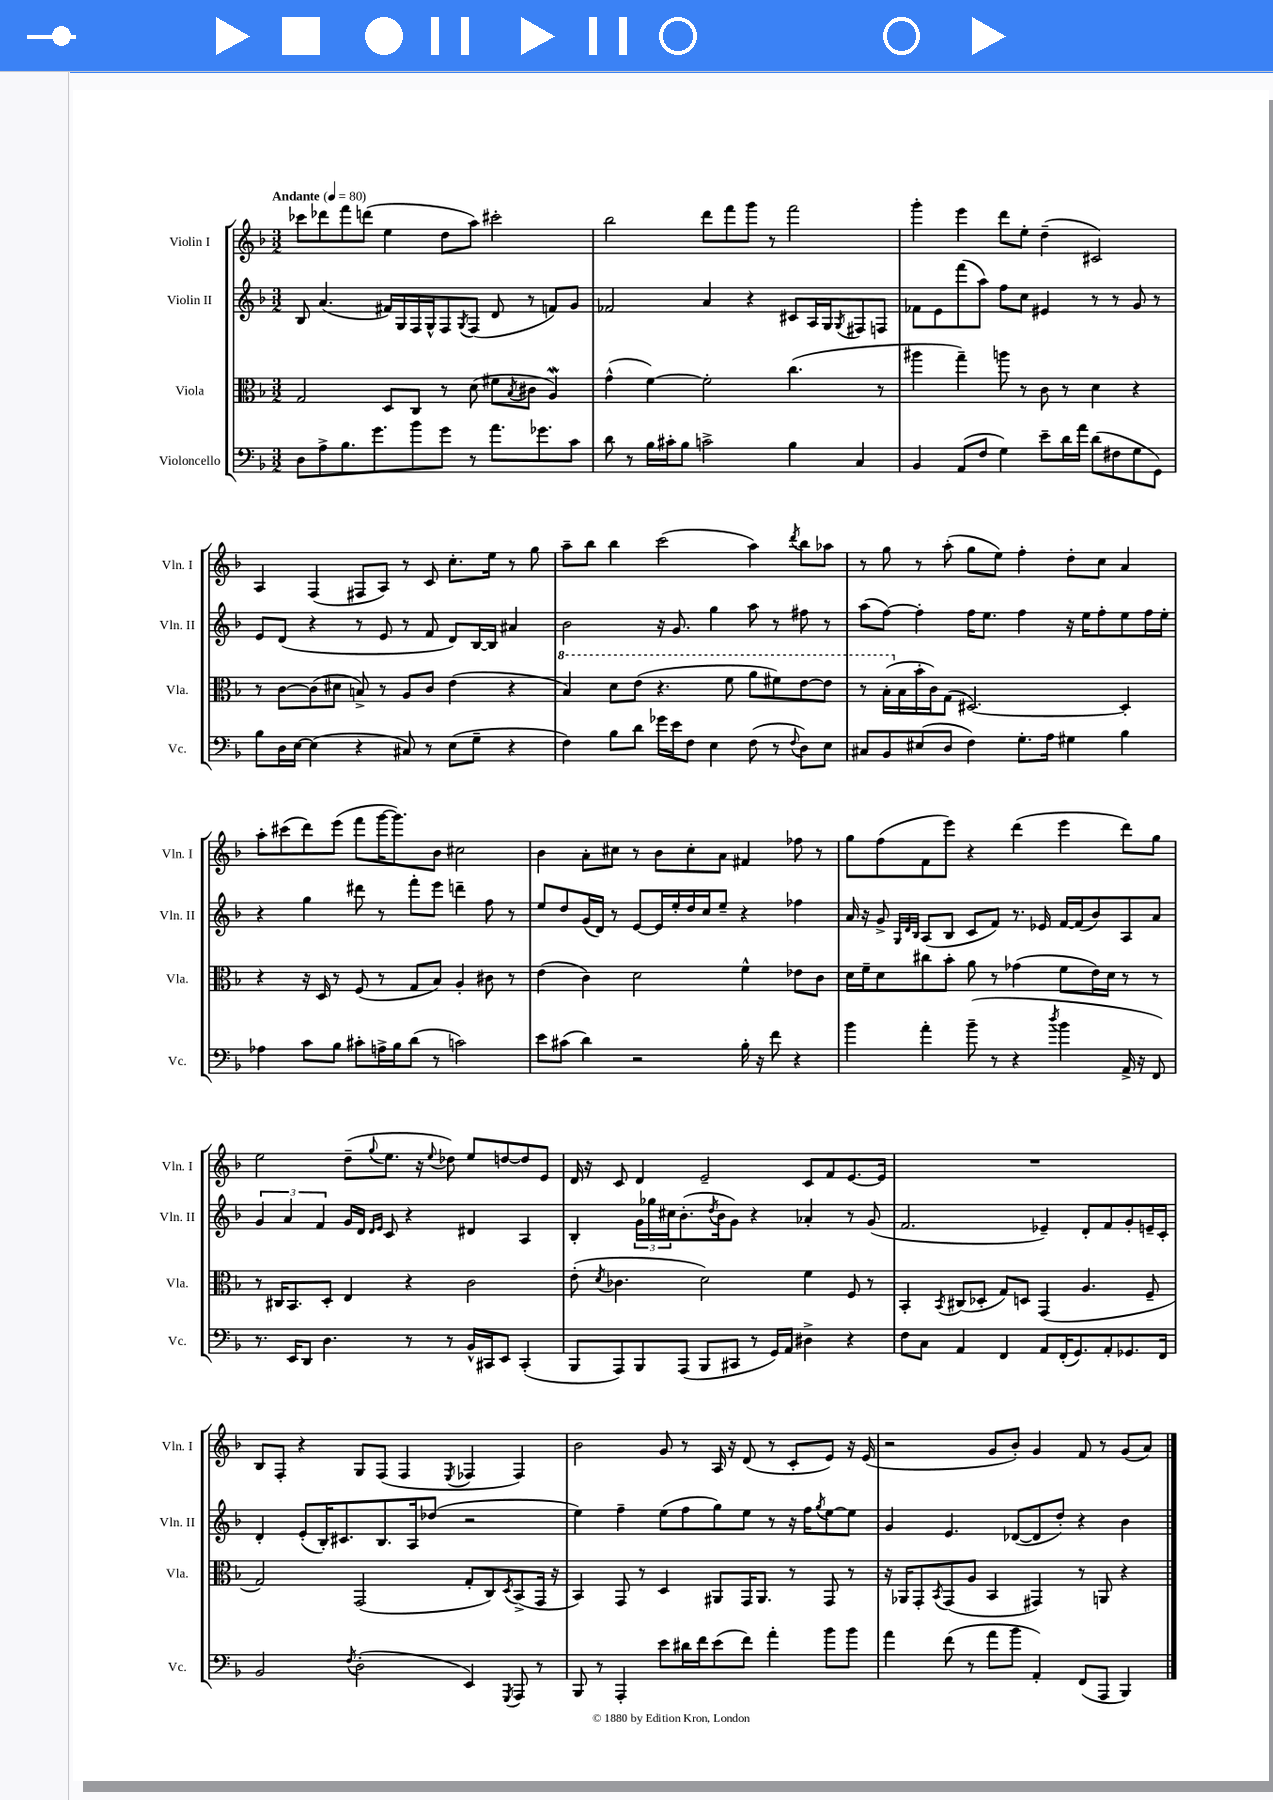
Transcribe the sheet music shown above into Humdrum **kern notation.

**kern	**kern	**kern	**kern
*part4	*part3	*part2	*part1
*staff4	*staff3	*staff2	*staff1
*I"Violoncello	*I"Viola	*I"Violin II	*I"Violin I
*I'Vc.	*I'Vla.	*I'Vln. II	*I'Vln. I
*clefF4	*clefC3	*clefG2	*clefG2
*k[b-]	*k[b-]	*k[b-]	*k[b-]
*M3/2	*M3/2	*M3/2	*M3/2
*MM80	*MM80	*MM80	*MM80
=1	=1	=1	=1
!	!	!	!LO:TX:a:B:t=Andante
8D\L	2G/	8B-/	8ccc-X\L
8A^\	.	(4.a/	8ddd-X\
8.B-\	.	.	8fff\
.	.	.	(8dddn\J
8.g\	.	.	.
.	8D/L	16f#X/LL)	4ee\
.	.	16G/	.
8b-\	8C/J	16F/	.
.	.	16G^^/J	.
8g\J	8r	8F/	8dd\L
.	.	8qG/	.
8r	(8d\	(8F/J	8aa\J)
8.a\L	8f#X\L	8d/	2ccc#X'\
.	8qB-/	.	.
.	8c#X\J	8r	.
8.g-X\	.	.	.
.	4AW/)	8fn/L)	.
8c\J	.	8g/J	.
=2	=2	=2	=2
8d\	(4g^^\	2f-X/	2bb-\
8r	.	.	.
16B-\LL	[4f\)	.	.
16c#X'\J	.	.	.
8B-\J	.	.	.
2cn^\	2f'\]	4a/	8ddd\L
.	.	.	8fff\
.	.	4r	8ggg\J
.	.	.	8r
4B-\	(4.cc\	8c#X/L	2fff\
.	.	16A/L	.
.	.	16G/J	.
.	.	8qG/	.
4C/	.	8F#X/	.
.	8r	8Fn/J	.
=3	=3	=3	=3
4BB-/	4aa#X\	8f-X\L	4ggg'\
.	.	8e\	.
(8AA/L	4gg~\)	(8fff\	4eee\
8F/J	.	8aa\J)	.
4G\)	8aan\	8ff\L	8ddd\L
.	8r	8cc\J	8ee'\J
8e~\L	8c\	4e#X/	(4dd~\
16d\L	8r	.	.
16a\JJ	.	.	.
(8d\L	4d\	8r	2c#X/)
8F#X\	.	8r	.
8G\	4r	8g/	.
8GG\J)	.	8r	.
!!LO:LB:g=z
=4	=4	=4	=4
8B-\L	8r	8e/L	4A/
16D\L	[8c\L	(8d/J	.
[16E\JJ	.	.	.
(4E\]	(8c\]	4r	(4F/
.	8d#X\J	.	.
4r	8Bn^/)	8r	8F#X/L
.	8r	8e/	8A/J)
8C#X/)	8A/L	8r	8r
8r	8c/J	8f/	8c/
(8E\L	(4e\	8d/L)	8.cc'\L
8G~\J	.	[16B-/L	.
.	.	16B-/JJ]	16ee\Jk
4r	4r	4a#X/	8r
.	.	.	8gg\
=5	=5	=5	=5
*	*8va	*	*
4F\)	4b-/)	2b-\	8aa~\L
.	.	.	8bb-\J
8B-\L	8dd\L	.	4bb-\
8d\J	(8ee\J	.	.
16g-X\LL	4.r	16r	(2ccc\
16e\J	.	8.g/	.
8F\J	.	.	.
4E\	.	4gg\	.
.	8ff\	.	.
(8F\	8aa\L	8aa\	4aa\)
8r	8ff#X\)	8r	.
8qqF/	.	.	8qddd/
8D\L)	[8ee\	8ff#X\	8bb-\L
8E\J	8ee\J]	8r	8aa-X\J
=6	=6	=6	=6
8C#X/L	8r	(8aa\L	8r
8BB-/	(16b-'\LL	[8ff\J)	8gg\
*	*X8va	*	*
.	16B-\	.	.
(8E#X/	16b-'\	4ff'\]	8r
.	16c\J)	.	.
8D/J	(8G\J	.	(8aa'\
4F\)	[2.D#X/)	16ff\KL	8gg\L
.	.	8.ee\J	.
.	.	.	8ee\J)
8.G'\L	.	4ff\	4ff'\
16A\Jk	.	.	.
4G#X\	.	16r	8dd'\L
.	.	16ee\KL	.
.	.	8ff'\	8cc\J
4B-\	4D#'/]	8ee\	4a/
.	.	16ff\L	.
.	.	16ee'\JJ	.
!!LO:LB:g=z
=7	=7	=7	=7
4A-X\	4r	4r	8aa'\L
.	.	.	(8ccc#X\
8c\L	16r	4gg\	8ddd\)
.	16D/	.	.
8B-\J	8r	.	(8eee\J
8c#X'\L	(8F/	8ddd#X\	8fff\L
16An^\L	8r	8r	[16ggg\K
16B-\J	.	.	8.ggg\])
(8d\J	8G/L	8fff'\L	.
8r	8B-/J)	8eee\J	8b-\J
2cn\)	4A'/	4dddn~\	2cc#X\
.	8c#X\	8ff\	.
.	8r	8r	.
=8	=8	=8	=8
8e\L	(4e\	8ee/L	4b-\
(8c#X\J	.	8dd/	.
4d\)	4c\)	(16g/L	8a'\L
.	.	16d/JJ)	.
.	.	8r	8cc#X\J
2r	2d\	[8e/L	8r
.	.	16e/L]	8b-\L
.	.	16ee'/	.
.	.	16dd/	8cc#'\
.	.	16cc/J	.
.	.	8ee~/J	8a\J
16B-'\	4f^^\	4r	4f#X/
16r	.	.	.
8f\	.	.	.
4r	8e-X\L	4ff-X\	8ff-X\
.	8c\J	.	8r
=9	=9	=9	=9
4b-\	16d\LL	16a/	8gg\L
.	16f~\J	16r	.
.	8d\	8g^/	(8ff\
.	.	32qqG/LLL	.
.	.	32qqd/	.
.	.	32qqB-/JJJ	.
4a'\	8cc#X\	(8A/L	8f\
.	8b-'\J	8B-/J	8eee\J)
(8b-~\	8a\	8c/L	4r
8r	8r	8f/J)	.
4r	(4g-X\	8.r	(4ddd\
.	.	16e-X/	.
8qdd/	.	.	.
4b-\	8f\L	[16f/LL	4eee\
.	.	(16f/J]	.
.	16e\L)	8b-/)	.
.	16d\JJ	.	.
16AA^/	8r	8A/	8ddd\L)
16r	.	.	.
8FF/)	8r	8a/J	8gg\J
!!LO:LB:g=z
=10	=10	=10	=10
8.r	8r	6g/	2ee\
.	16C#X/KL	.	.
.	.	6a/	.
16EE/KL	8.BB-/	.	.
8DD/J	.	.	.
.	.	6f/	.
4.D\	8D'/J	.	.
.	4E/	16g/LL	(8dd~\L
.	.	16d/JJ	.
.	.	16qqd/LL	.
.	.	16qqe/JJ	8qqgg/
.	.	8c/	8.ee\J
8r	4r	4r	.
.	.	.	16r
.	.	.	8qqee/
8r	.	.	8dd-X\)
16BB-^^/LL	2c\	4d#X/	8ee/L
16CC#X/J	.	.	.
8EE/J	.	.	[8ddn/
(4CC#'/	.	4A/	8dd/]
.	.	.	8e/J
=11	=11	=11	=11
8BBB-/L	(8e'\	4B-'/	16d/
.	.	.	16r
.	8qd/	.	.
8AAA/)	4.c-X\	.	8c/
8BBB-/	.	24g\LL	4d/
.	.	24gg-X\	.
.	.	24cc#X\J	.
(8AAA/J	.	(8.b-'\	.
8BBB-/L	2d\)	.	2e~/
.	.	8qdd/	.
.	.	16b-\k	.
8CC#X/J	.	8g\J)	.
8r	.	4r	.
16GG/LL)	.	.	.
16AA/JJ	.	.	.
4D#X^\	4f\	4a-X'/	8c/L
.	.	.	8f/
4r	8F/	8r	[8.e/
.	8r	(8g/	.
.	.	.	16e/Jk]
=12	=12	=12	=12
8F\L	4BB-'/	2.f/	1.r
8C\J	.	.	.
.	8qBB-/	.	.
4AA/	(8C#X/L	.	.
.	8D-X'/J	.	.
4FF/	8G/L)	.	.
.	8Dn/J	.	.
8AA/L	(4GG/	4e-X~/)	.
(16FF'/K	.	.	.
8.GG/)	.	.	.
.	4.A/	8d'/L	.
8AA'/	.	8f/	.
8.GG-X/	.	8g'/	.
.	8F~/	16en~/L	.
16FF/Jk	.	16c'/JJ	.
!!LO:LB:g=z
=13	=13	=13	=13
2BB-/	2G/)	4d'/	8B-/L
.	.	.	8F'/J
.	.	(8e'/L	4r
.	.	16B-'/K)	.
.	.	8.c#X/	.
8qF/	.	.	.
(2D'\	(2GG/	.	8G/L
.	.	8.B-/	(8F/J
.	.	.	4F/
.	.	16A/k	.
.	.	(8dd-X/J	.
.	.	.	8qE/
4EE/)	8G'/L	2r	4F-X/
.	8C/)	.	.
8qGGG/	8qD/	.	.
8AAA/	(8BB-^/	.	4F-/)
8r	16GG/Jk	.	.
.	16r	.	.
=14	=14	=14	=14
8BBB-/	4BB-/)	4ee\)	2b-\
8r	.	.	.
4AAA'/	8GG/	4ff~\	.
.	8r	.	.
8e\L	4D/	(8ee\L	8g/
16d#X\L	.	8ff\	8r
16f\J	.	.	.
(8e\	8AA#X/L	8gg\)	16A/
.	.	.	16r
8f\J)	16GG/K	8ee\J	(8d/
.	8.AA#/J	.	.
4a'\	.	8r	8r
.	8r	16r	8c'/L
.	.	16ff\KL	.
.	.	8qgg/	.
8b-\L	8GG/	[8ee\	8e/J)
8b-\J	8r	8ee\J]	16r
.	.	.	(16e/
=15	=15	=15	=15
4a\	16r	4g/	2r
.	16AA-X/KL	.	.
.	8GG'/	.	.
.	8qBB-/	.	.
(8f\	(8GG/	4.e/	.
8r	8A/J	.	.
8a\L	4BB-/	.	8g/L
8b-\J	.	([8d-X/L	8b-'/J)
4AA'/)	4GG#X/)	8d-/]	4g/
.	.	8dd'/J)	.
(8FF/L	8r	4r	8f/
8AAA/J	8AAn/	.	8r
4BBB-/)	4r	4b-\	(8g/L
.	.	.	8a/J)
==	==	==	==
*-	*-	*-	*-
